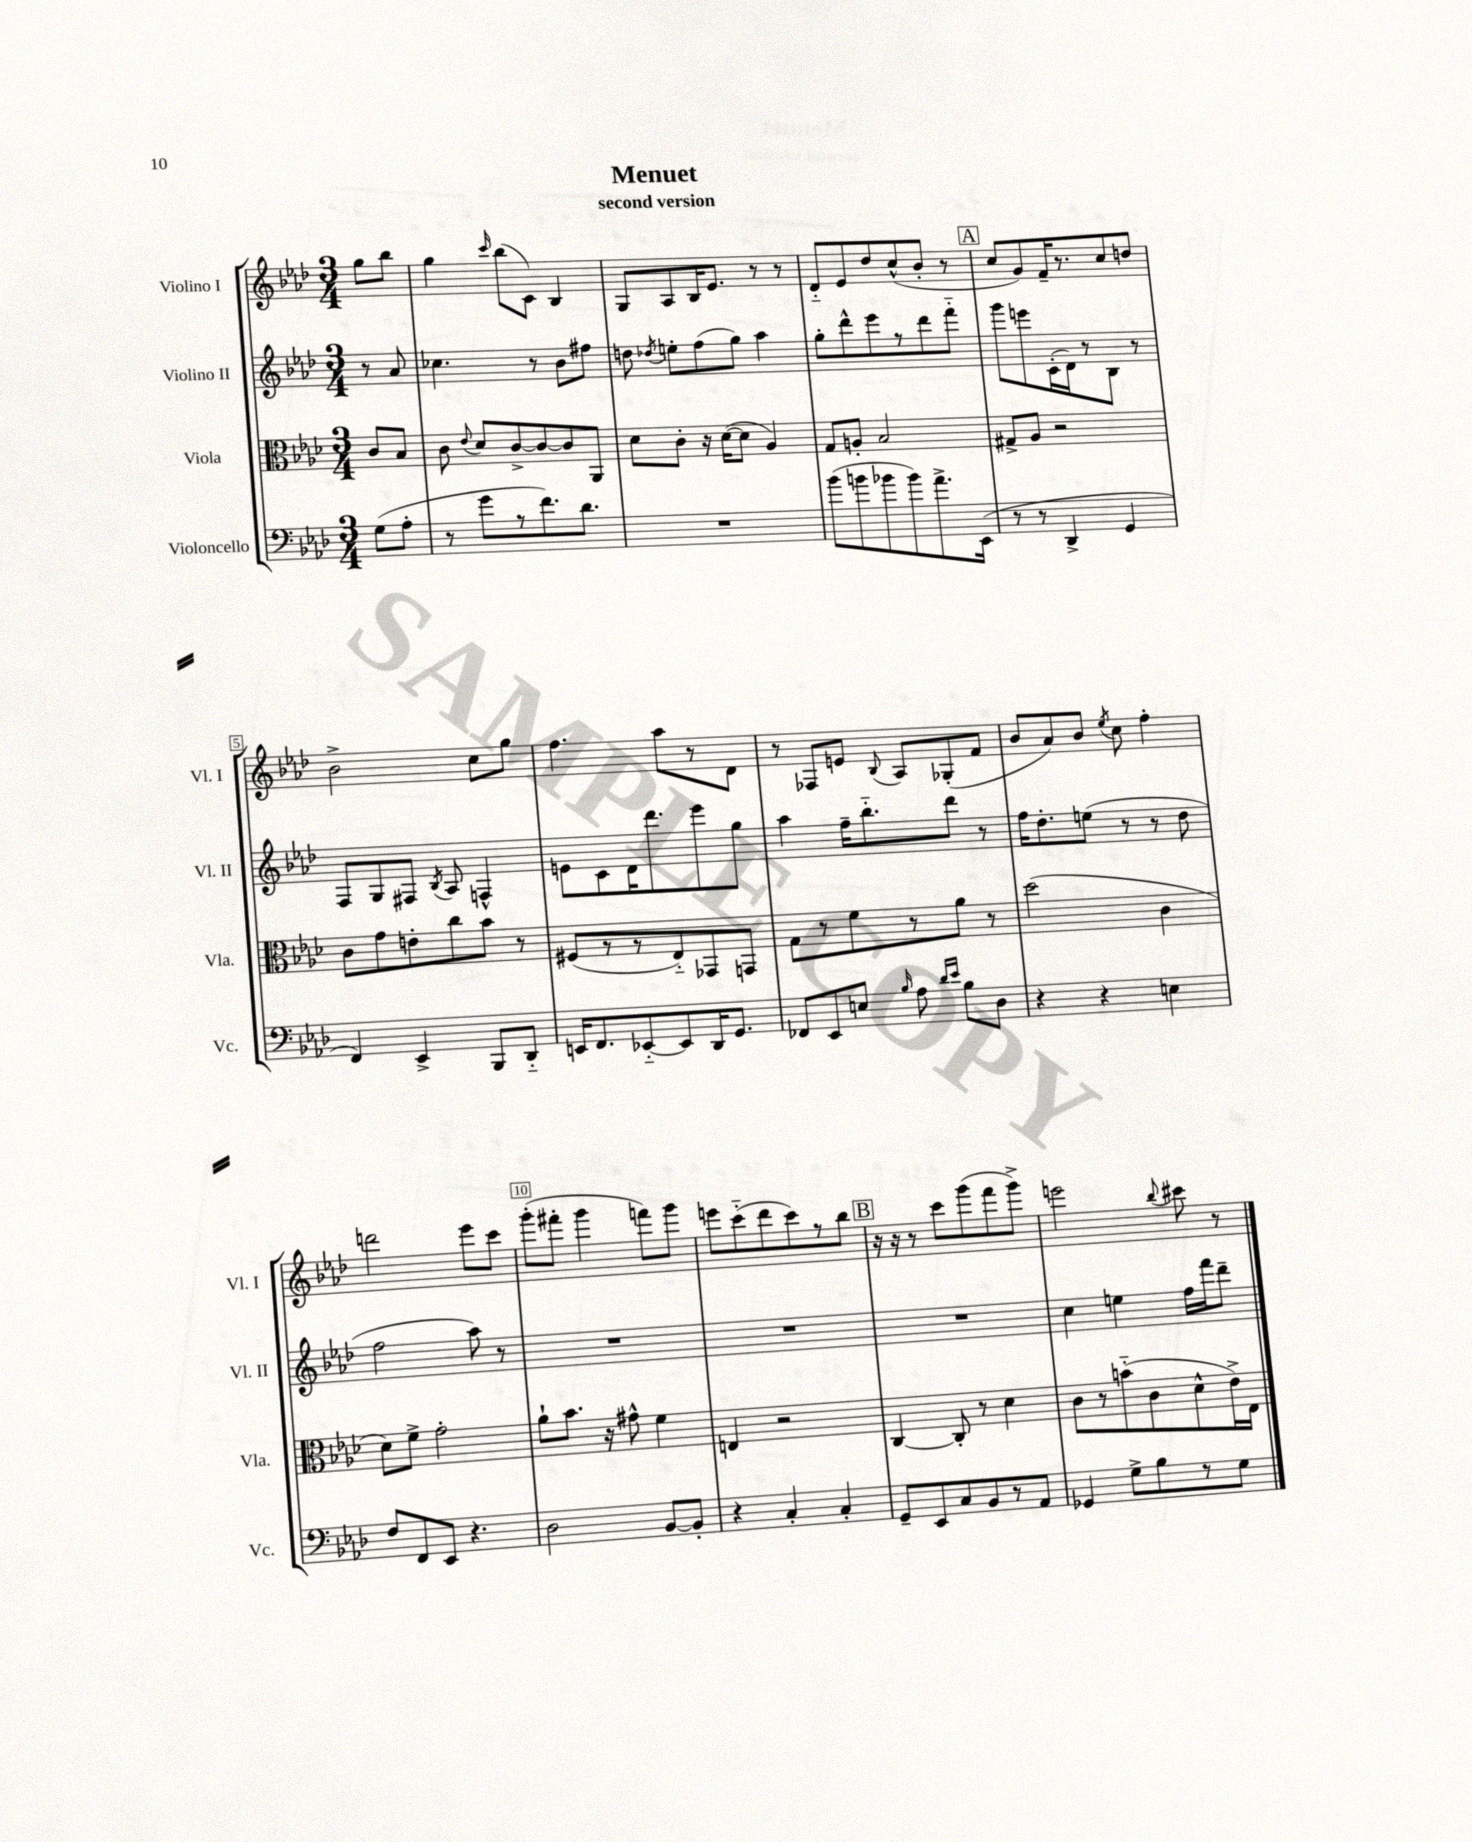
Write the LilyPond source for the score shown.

\header { title = "Menuet" subtitle = "second version" }
<<
\new StaffGroup <<
\new Staff = "s0" \with { instrumentName = "Violino I" shortInstrumentName = "Vl. I" } {
    \clef treble \key aes \major \numericTimeSignature \time 3/4 \partial 4
    \autoBeamOff g''8[ bes''8] |
    g''4 \grace { c'''16 } bes''8[( c'8]) bes4 |
    g8[ aes8 bes16 ees'8.] r8 r8 |
    des'8[-_ ees'8 des''8 c''8-^( bes'8]-. r8 |
    \mark \markup { \box "A" } c''8[ g'8) f'16-- r8. c''8 d''8] |
    bes'2-> c''8[ g''8] |
    f''4. aes''8[ r8 des'8] |
    r8 fes8[ e'8] \appoggiatura { bes8 } aes8[ ges8-.( f'8] |
    bes'8[ aes'8) bes'8] \acciaccatura { ees''8 } c''8 f''4-. |
    d'''2 ees'''8[ c'''8] |
    g'''8[-.( fis'''8]-. g'''4 f'''8[) g'''8] |
    e'''8[ c'''8-_( des'''8 c'''8) r8 bes''8] |
    \mark \markup { \box "B" } r16 r16 r8 c'''8[ g'''8( f'''8 g'''8]->) |
    e'''2 \appoggiatura { bes''8 } cis'''8 r8 \bar "|." |
}
\new Staff = "s1" \with { instrumentName = "Violino II" shortInstrumentName = "Vl. II" } {
    \clef treble \key aes \major \numericTimeSignature \time 3/4 \partial 4
    \autoBeamOff r8 aes'8 |
    ces''4. r8 bes'8[ fis''8] |
    d''8 \acciaccatura { des''8 } e''8[-. f''8( g''8]) aes''4 |
    g''8[-. des'''8-^ ees'''8 r8 des'''8 f'''8]-_ |
    \mark \markup { \box "A" } g'''8[ e'''8 c'16-.( des'16) r8 bes8] r8 |
    f8[ g8 fis8] \acciaccatura { bes8 } aes8 f4-^ |
    e'8[ c'8 des'16 des'''8. ees'''8 g''8] |
    aes''4 f''16[-- bes''8.-_ des'''8] r8 |
    f''16[ des''8.-. e''8]( r8 r8 des''8 |
    f''2 aes''8) r8 |
    R2. |
    R2. |
    \mark \markup { \box "B" } R2. |
    c''4 e''4 f''16[ f'''16 des'''8]-- \bar "|." |
}
\new Staff = "s2" \with { instrumentName = "Viola" shortInstrumentName = "Vla." } {
    \clef alto \key aes \major \numericTimeSignature \time 3/4 \partial 4
    \autoBeamOff c'8[ bes8] |
    c'8 \appoggiatura { ees'8 } des'8[ c'8~-> c'8~ c'8 aes,8] |
    des'8[ c'8]-. r16 des'16[~( des'8] aes4) |
    g8[ a8]-. bes2 |
    \mark \markup { \box "A" } gis8[-> aes8] r2 |
    c'8[ g'8 e'8-. c''8 bes'8] r8 |
    fis8[( r8 r8 ees8-_) ges,8 g,8] |
    g8[ r8 f'8 r8 aes'8] r8 |
    des''2( c'4 |
    des'8[) f'8]-> g'2-. |
    aes'8[-! bes'8.] r16 gis'8-^ f'4 |
    e4 r2 |
    \mark \markup { \box "B" } c4~ c8-. r8 des'4 |
    c'8[ r8 b'8-_( c'8 des'8-^ ees'16->) ees16] \bar "|." |
}
\new Staff = "s3" \with { instrumentName = "Violoncello" shortInstrumentName = "Vc." } {
    \clef bass \key aes \major \numericTimeSignature \time 3/4 \partial 4
    \autoBeamOff g8[( aes8]-. |
    r8 g'8[ r8 f'8.) des'8.] |
    R2. |
    bes'8[( b'8 bes'8 bes'8) aes'8.-> ees,16]( |
    \mark \markup { \box "A" } r8 r8 des,4-> g,4 |
    f,4) ees,4-> bes,,8[ des,8]-_ |
    e,16[ f,8. ees,8~-_ ees,8 des,16 g,8.] |
    fes,8[ ees,8 e8] \grace { bes16 } aes8 \grace { des'16[ ees'16] } bes8[ des8] |
    r4 r4 e4 |
    f8[ f,8 ees,8] r4. |
    des2 bes,8[~ bes,8]-. |
    r4 c4-. c4-. |
    \mark \markup { \box "B" } g,8[-- ees,8 c8 bes,8 r8 aes,8] |
    ges,4 g8[-> bes8 r8 g8] \bar "|." |
}
>>
>>
\layout { \context { \Score \override BarNumber.break-visibility = ##(#f #t #t) barNumberVisibility = #(every-nth-bar-number-visible 5) \override BarNumber.stencil = #(make-stencil-boxer 0.1 0.3 ly:text-interface::print) } }
